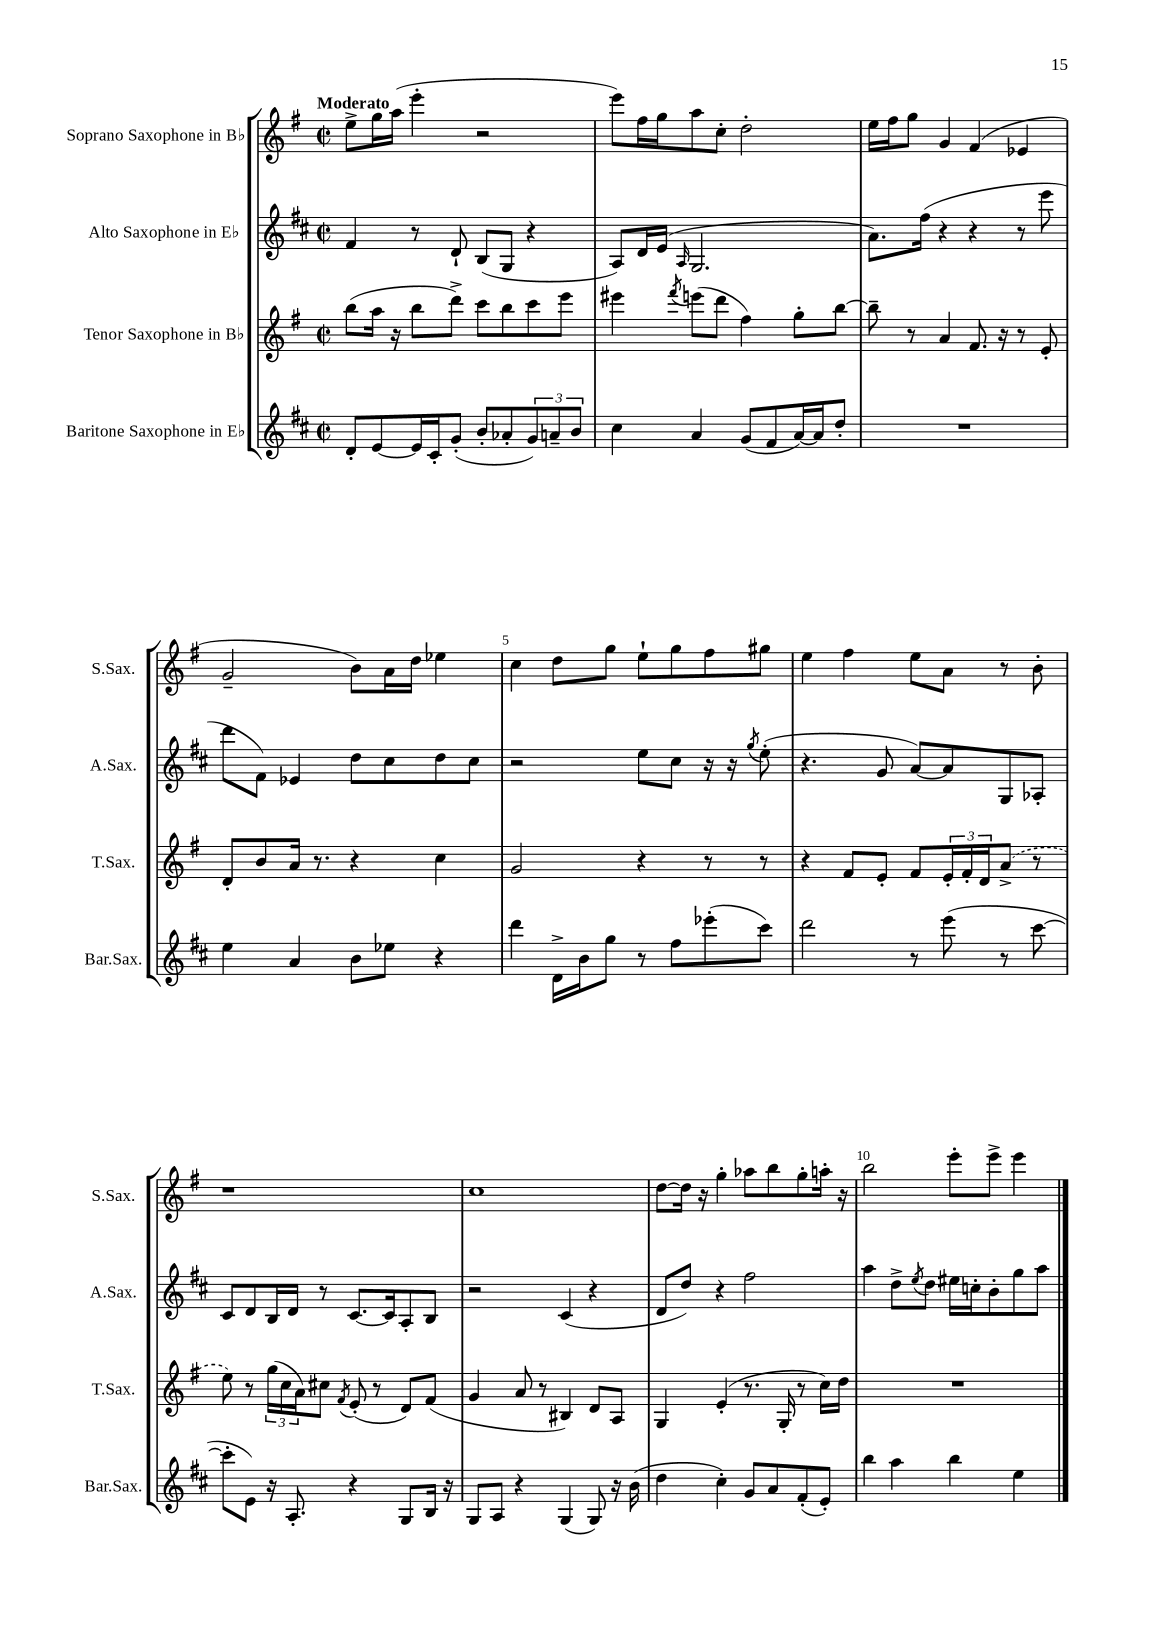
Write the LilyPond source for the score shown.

<<
\new StaffGroup <<
\new Staff = "s0" \with { instrumentName = "Soprano Saxophone in Bb" shortInstrumentName = "S.Sax." } {
    \clef treble \key g \major \defaultTimeSignature \time 2/2 \tempo "Moderato"
    e''8-> g''16 a''16( e'''4-. r2 |
    e'''8) fis''16 g''16 a''8 c''8-. d''2-. |
    e''16 fis''16 g''8 g'4 fis'4( ees'4 |
    g'2-- b'8) a'16 d''16 ees''4 |
    c''4 d''8 g''8 e''8-! g''8 fis''8 gis''8 |
    e''4 fis''4 e''8 a'8 r8 b'8-. |
    r1 |
    c''1 |
    d''8~ d''16 r16 g''4-. aes''8 b''8 g''8-. a''16-. r16 |
    b''2 e'''8-. e'''8-> e'''4 \bar "|." |
}
\new Staff = "s1" \with { instrumentName = "Alto Saxophone in Eb" shortInstrumentName = "A.Sax." } {
    \clef treble \key d \major \defaultTimeSignature \time 2/2
    fis'4 r8 d'8-! b8( g8 r4 |
    a8) d'16 e'16( \grace { a16 } g2. |
    a'8.) fis''16( r4 r4 r8 e'''8 |
    d'''8 fis'8) ees'4 d''8 cis''8 d''8 cis''8 |
    r2 e''8 cis''8 r16 r16 \acciaccatura { g''8 } e''8-.( |
    r4. g'8 a'8~) a'8 g8 aes8-. |
    cis'8 d'8 b16 d'16 r8 cis'8.~ cis'16 a8-. b8 |
    r2 cis'4( r4 |
    d'8 d''8) r4 fis''2 |
    a''4 d''8-> \acciaccatura { e''8 } d''8 eis''16 c''16-. b'8-. g''8 a''8 \bar "|." |
}
\new Staff = "s2" \with { instrumentName = "Tenor Saxophone in Bb" shortInstrumentName = "T.Sax." } {
    \clef treble \key g \major \defaultTimeSignature \time 2/2
    b''8( a''16 r16 b''8 d'''8->) c'''8 b''8 c'''8 e'''8 |
    eis'''4 \acciaccatura { fis'''8 } e'''8( d'''8 fis''4) g''8-. b''8~ |
    b''8-- r8 a'4 fis'8. r16 r8 e'8-. |
    d'8-. b'8 a'16 r8. r4 c''4 |
    g'2 r4 r8 r8 |
    r4 fis'8 e'8-. fis'8 \tuplet 3/2 { e'16-. fis'16-. d'16 } \once \slurDashed a'8->( r8 |
    e''8) r8 \tuplet 3/2 { g''16( c''16 a'16) } cis''8 \acciaccatura { fis'8 } e'8-.( r8 d'8) fis'8( |
    g'4 a'8 r8 bis4) d'8 a8 |
    g4 e'4-.( r8. g16-. r8 c''16) d''16 |
    R1 \bar "|." |
}
\new Staff = "s3" \with { instrumentName = "Baritone Saxophone in Eb" shortInstrumentName = "Bar.Sax." } {
    \clef treble \key d \major \defaultTimeSignature \time 2/2
    d'8-. e'8~ e'16 cis'16-. g'8-.( b'8-. aes'8-. \tuplet 3/2 { g'8) a'8-- b'8 } |
    cis''4 a'4 g'8( fis'8 a'16~) a'16 d''8-. |
    R1 |
    e''4 a'4 b'8 ees''8 r4 |
    d'''4 d'16-> b'16 g''8 r8 fis''8 ees'''8-.( cis'''8) |
    d'''2 r8 e'''8( r8 cis'''8~ |
    cis'''8-. e'8) r16 a8.-. r4 g8 b16 r16 |
    g8 a8 r4 g4( g8) r16 b'16( |
    d''4 cis''4-.) g'8 a'8 fis'8-.( e'8-.) |
    b''4 a''4 b''4 e''4 \bar "|." |
}
>>
>>
\layout { \context { \Score \override BarNumber.break-visibility = ##(#f #t #t) barNumberVisibility = #(every-nth-bar-number-visible 5) } }
